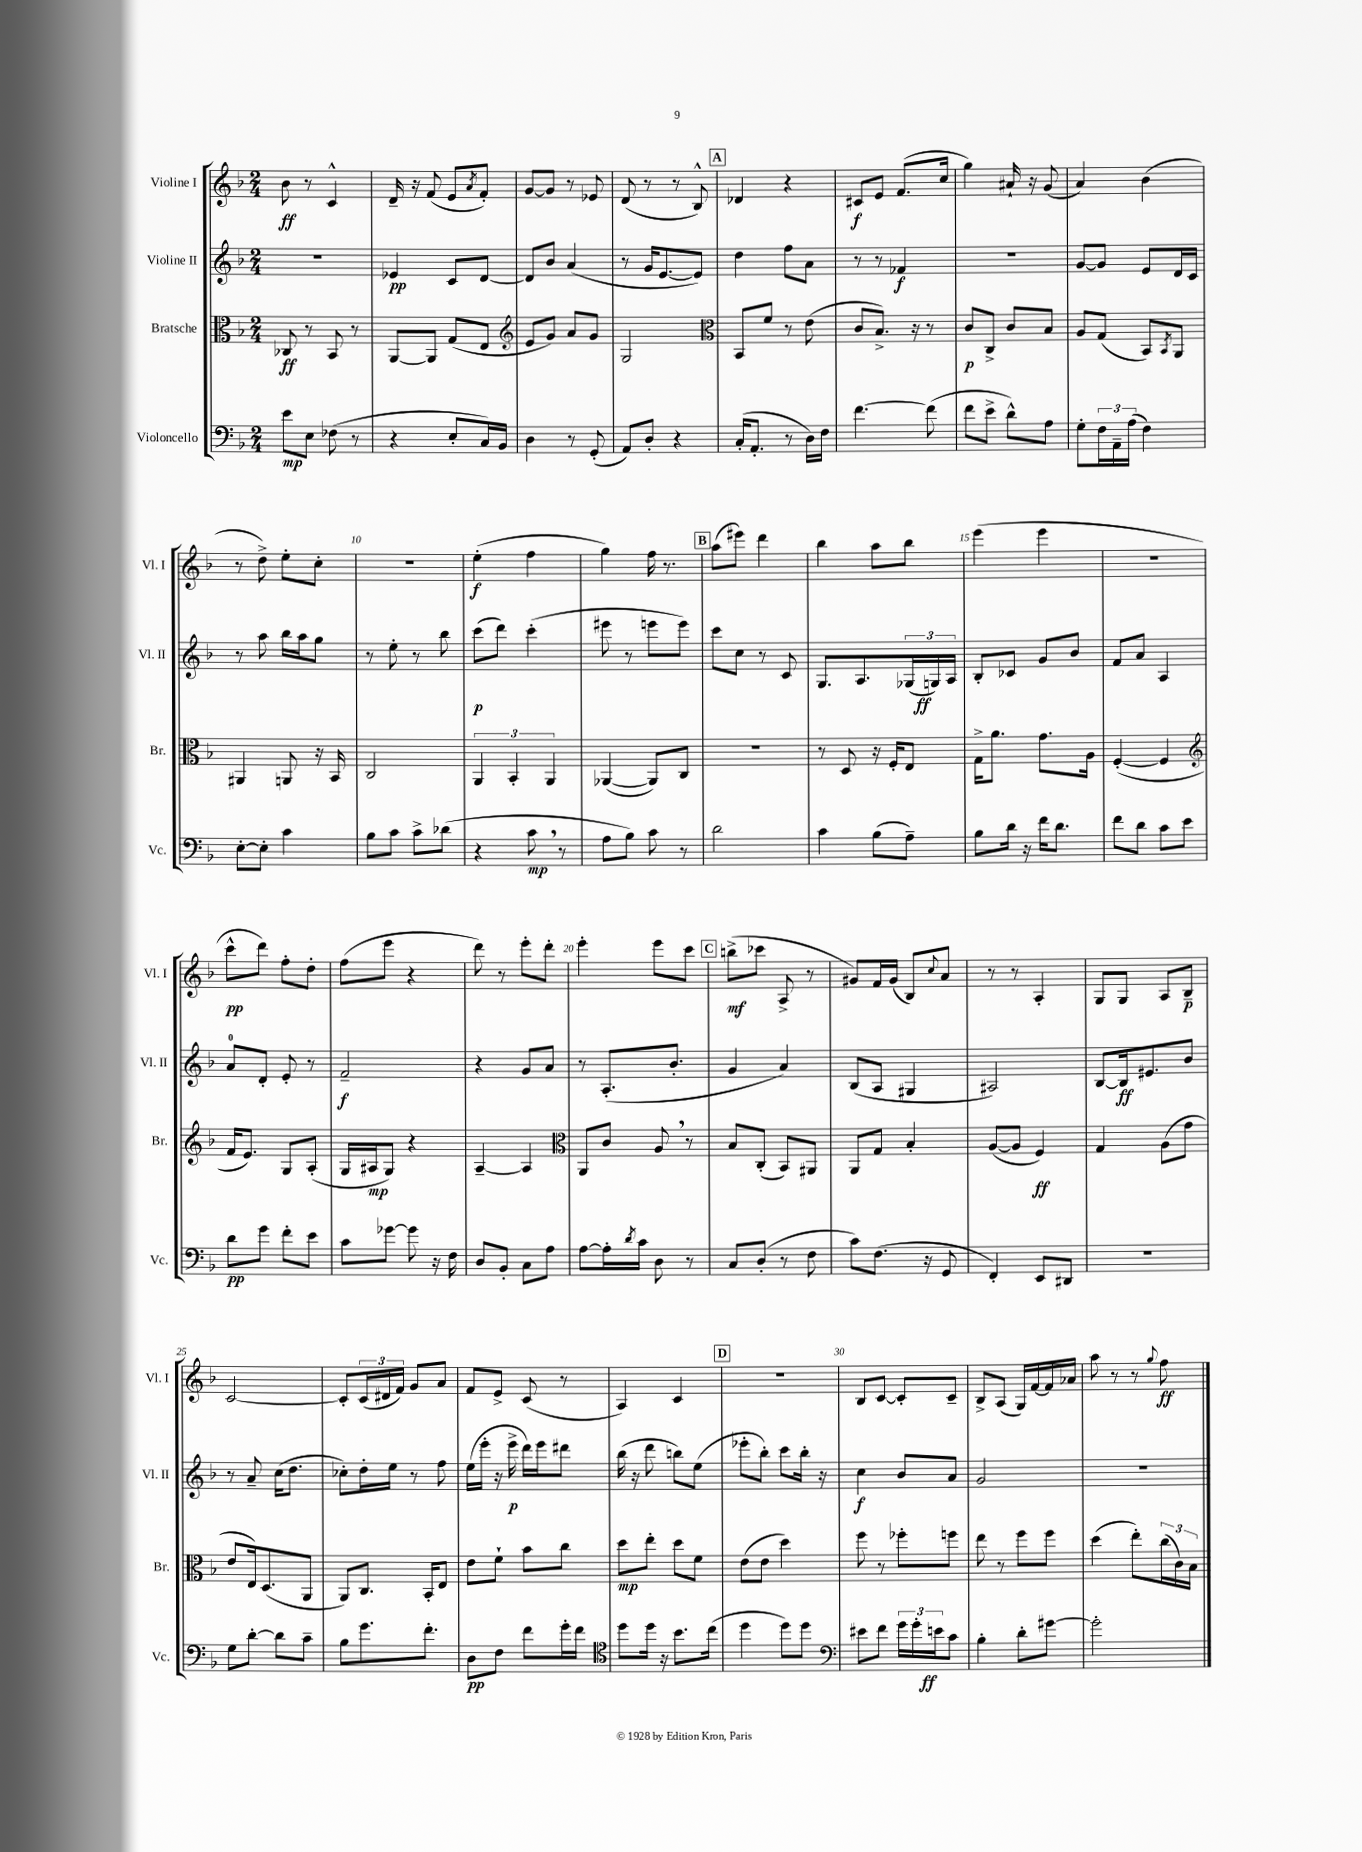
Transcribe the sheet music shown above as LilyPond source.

<<
\new StaffGroup <<
\new Staff = "s0" \with { instrumentName = "Violine I" shortInstrumentName = "Vl. I" } {
    \clef treble \key f \major \numericTimeSignature \time 2/4
    bes'8\ff r8 c'4-^ |
    d'16-- r16 f'8( e'8 \acciaccatura { a'8 } f'8-.) |
    g'8~ g'8 r8 ees'8 |
    d'8( r8 r8 bes8-^) |
    \mark \markup { \box "A" } des'4 r4 |
    cis'8\f e'8 f'8.( c''16 |
    g''4) ais'16-! r16 g'8( |
    a'4) bes'4( |
    r8 d''8->) e''8-. c''8-. |
    r2 |
    e''4-.\f( f''4 |
    g''4) f''16 r8. |
    \mark \markup { \box "B" } a''8( eis'''8) d'''4 |
    bes''4 a''8 bes''8 |
    e'''4( e'''4 |
    r2 |
    c'''8-^\pp d'''8) f''8-. d''8-. |
    f''8( e'''8 r4 |
    d'''8) r8 e'''8-. d'''8-. |
    e'''4-. e'''8 c'''8 |
    \mark \markup { \box "C" } b''8->\mf( ces'''8 a8-> r8 |
    gis'8) f'16 gis'16( bes8) \appoggiatura { c''8 } a'8 |
    r8 r8 a4-. |
    g8 g8 a8 bes8--\p |
    c'2~ |
    c'8-. \tuplet 3/2 { c'16( dis'16 f'16) } g'8 a'8 |
    f'8 e'8-> c'8( r8 |
    a4) c'4 |
    \mark \markup { \box "D" } r2 |
    bes8 c'8~ c'8-. c'8-- |
    bes8-> a8( g16) f'16~ f'16 aes'16 |
    a''8 r8 r8 \appoggiatura { g''8 } f''8\ff \bar "|." |
}
\new Staff = "s1" \with { instrumentName = "Violine II" shortInstrumentName = "Vl. II" } {
    \clef treble \key f \major \numericTimeSignature \time 2/4
    r2 |
    ees'4\pp c'8 d'8~ |
    d'8 bes'8 a'4( |
    r8 g'16 e'8.~ e'8) |
    \mark \markup { \box "A" } d''4 f''8 a'8 |
    r8 r8 fes'4\f |
    R2 |
    g'8~ g'8 e'8 d'16 c'16 |
    r8 a''8 bes''16 a''16 g''8 |
    r8 e''8-. r8 bes''8 |
    c'''8\p( d'''8) c'''4-.( |
    eis'''8 r8 e'''8 e'''8) |
    \mark \markup { \box "B" } c'''8 c''8 r8 c'8 |
    g8. a8. \tuplet 3/2 { ges16( g16\ff) a16 } |
    bes8-. ces'8 g'8 bes'8 |
    f'8 a'8 a4 |
    a'8-0 d'8-. e'8-. r8 |
    f'2--\f |
    r4 g'8 a'8 |
    r8 a8.-.( bes'8.-. |
    \mark \markup { \box "C" } g'4 a'4) |
    bes8( a8 gis4 |
    ais2) |
    bes8~ bes16\ff eis'8. bes'8 |
    r8 a'8-- c''16( d''8. |
    ces''8-.) d''16-. e''16 r8 f''8 |
    e''16( e'''16-. r16 e'''16->\p d'''16) e'''16 dis'''8 |
    bes''16( r16 d'''8 b''8) e''8( |
    \mark \markup { \box "D" } ees'''8-. bes''8-.) c'''8 bes''16-. r16 |
    c''4\f bes'8 a'8 |
    g'2 |
    r2 \bar "|." |
}
\new Staff = "s2" \with { instrumentName = "Bratsche" shortInstrumentName = "Br." } {
    \clef alto \key f \major \numericTimeSignature \time 2/4
    ces8\ff r8 bes,8 r8 |
    a,8~ a,8 g8( e8 |
    \clef treble e'8 g'8) a'8 g'8 |
    g2 |
    \mark \markup { \box "A" } \clef alto bes,8 f'8 r8 e'8( |
    c'8 bes8.->) r16 r8 |
    c'8\p c8-> c'8 bes8 |
    a8 g8( bes,8) \acciaccatura { bes,8 } a,8 |
    ais,4 a,8 r16 bes,16 |
    c2 |
    \tuplet 3/2 { a,4 bes,4-. a,4 } |
    aes,4~( aes,8) c8 |
    \mark \markup { \box "B" } R2 |
    r8 d8 r16 f16-. e8 |
    g16-> a'8. g'8. a16 |
    f4~-.( f4 |
    \clef treble f'16 e'8.) g8 a8-.( |
    g16 ais16\mp g8) r4 |
    a4~-- a4 |
    \clef alto a,8 c'8 a8 \breathe r8 |
    \mark \markup { \box "C" } bes8 c8-.( bes,8) ais,8 |
    a,8 g8 bes4-. |
    a8~( a8 f4\ff) |
    g4 a8( g'8 |
    e'8 e16) d8.( a,8 |
    a,8) c8. bes,16-. e8 |
    e'8 f'8-! bes'8 c''8 |
    d''8\mp e''8-. d''8 f'8 |
    \mark \markup { \box "D" } e'8( e'8 d''4) |
    f''8 r8 fes''8-. f''8 |
    e''8 r8 f''8 f''8 |
    d''4( e''8-.) \tuplet 3/2 { c''16( c'16) bes16 } \bar "|." |
}
\new Staff = "s3" \with { instrumentName = "Violoncello" shortInstrumentName = "Vc." } {
    \clef bass \key f \major \numericTimeSignature \time 2/4
    e'8\mp e8 fes8( r8 |
    r4 e8-. c16) bes,16 |
    d4 r8 g,8-.( |
    a,8) d8-. r4 |
    \mark \markup { \box "A" } c16-.( a,8.-. r8 d16) f16 |
    f'4.~ f'8( |
    f'8 e'8-> d'8-^) a8 |
    g8-. \tuplet 3/2 { f16 a,16-- a16( } f4) |
    e8~-. e8-. c'4 |
    bes8 c'8 c'8-> des'8( |
    r4 c'8\mp \breathe r8 |
    a8 bes8) c'8 r8 |
    \mark \markup { \box "B" } d'2 |
    c'4 bes8( a8--) |
    bes8 d'16 r16 f'16 d'8. |
    f'8 d'8 c'8 e'8 |
    d'8\pp g'8 f'8-. e'8 |
    c'8 ges'8~ ges'8 r16 f16 |
    d8 bes,8-. c8 a8 |
    a8~ a16-. \acciaccatura { d'8 } c'16 d8 r8 |
    \mark \markup { \box "C" } c8 d8-.( r8 f8 |
    c'8) f8.( r16 g,8 |
    f,4-.) e,8 dis,8 |
    R2 |
    g8 d'8~-. d'8 c'8-- |
    bes8 g'8. f'8.-. |
    d8\pp f8 f'8 g'16-. f'16 |
    \clef tenor d''8 d''16 r16 bes'8. c''16( |
    \mark \markup { \box "D" } d''4 d''8) d''8 |
    \clef bass eis'8 f'8 \tuplet 3/2 { g'16 g'16-. e'16\ff } c'8 |
    bes4-. d'8-. gis'8~ |
    gis'2-. \bar "|." |
}
>>
>>
\layout { \context { \Score \override BarNumber.break-visibility = ##(#f #t #t) barNumberVisibility = #(every-nth-bar-number-visible 5) } }
